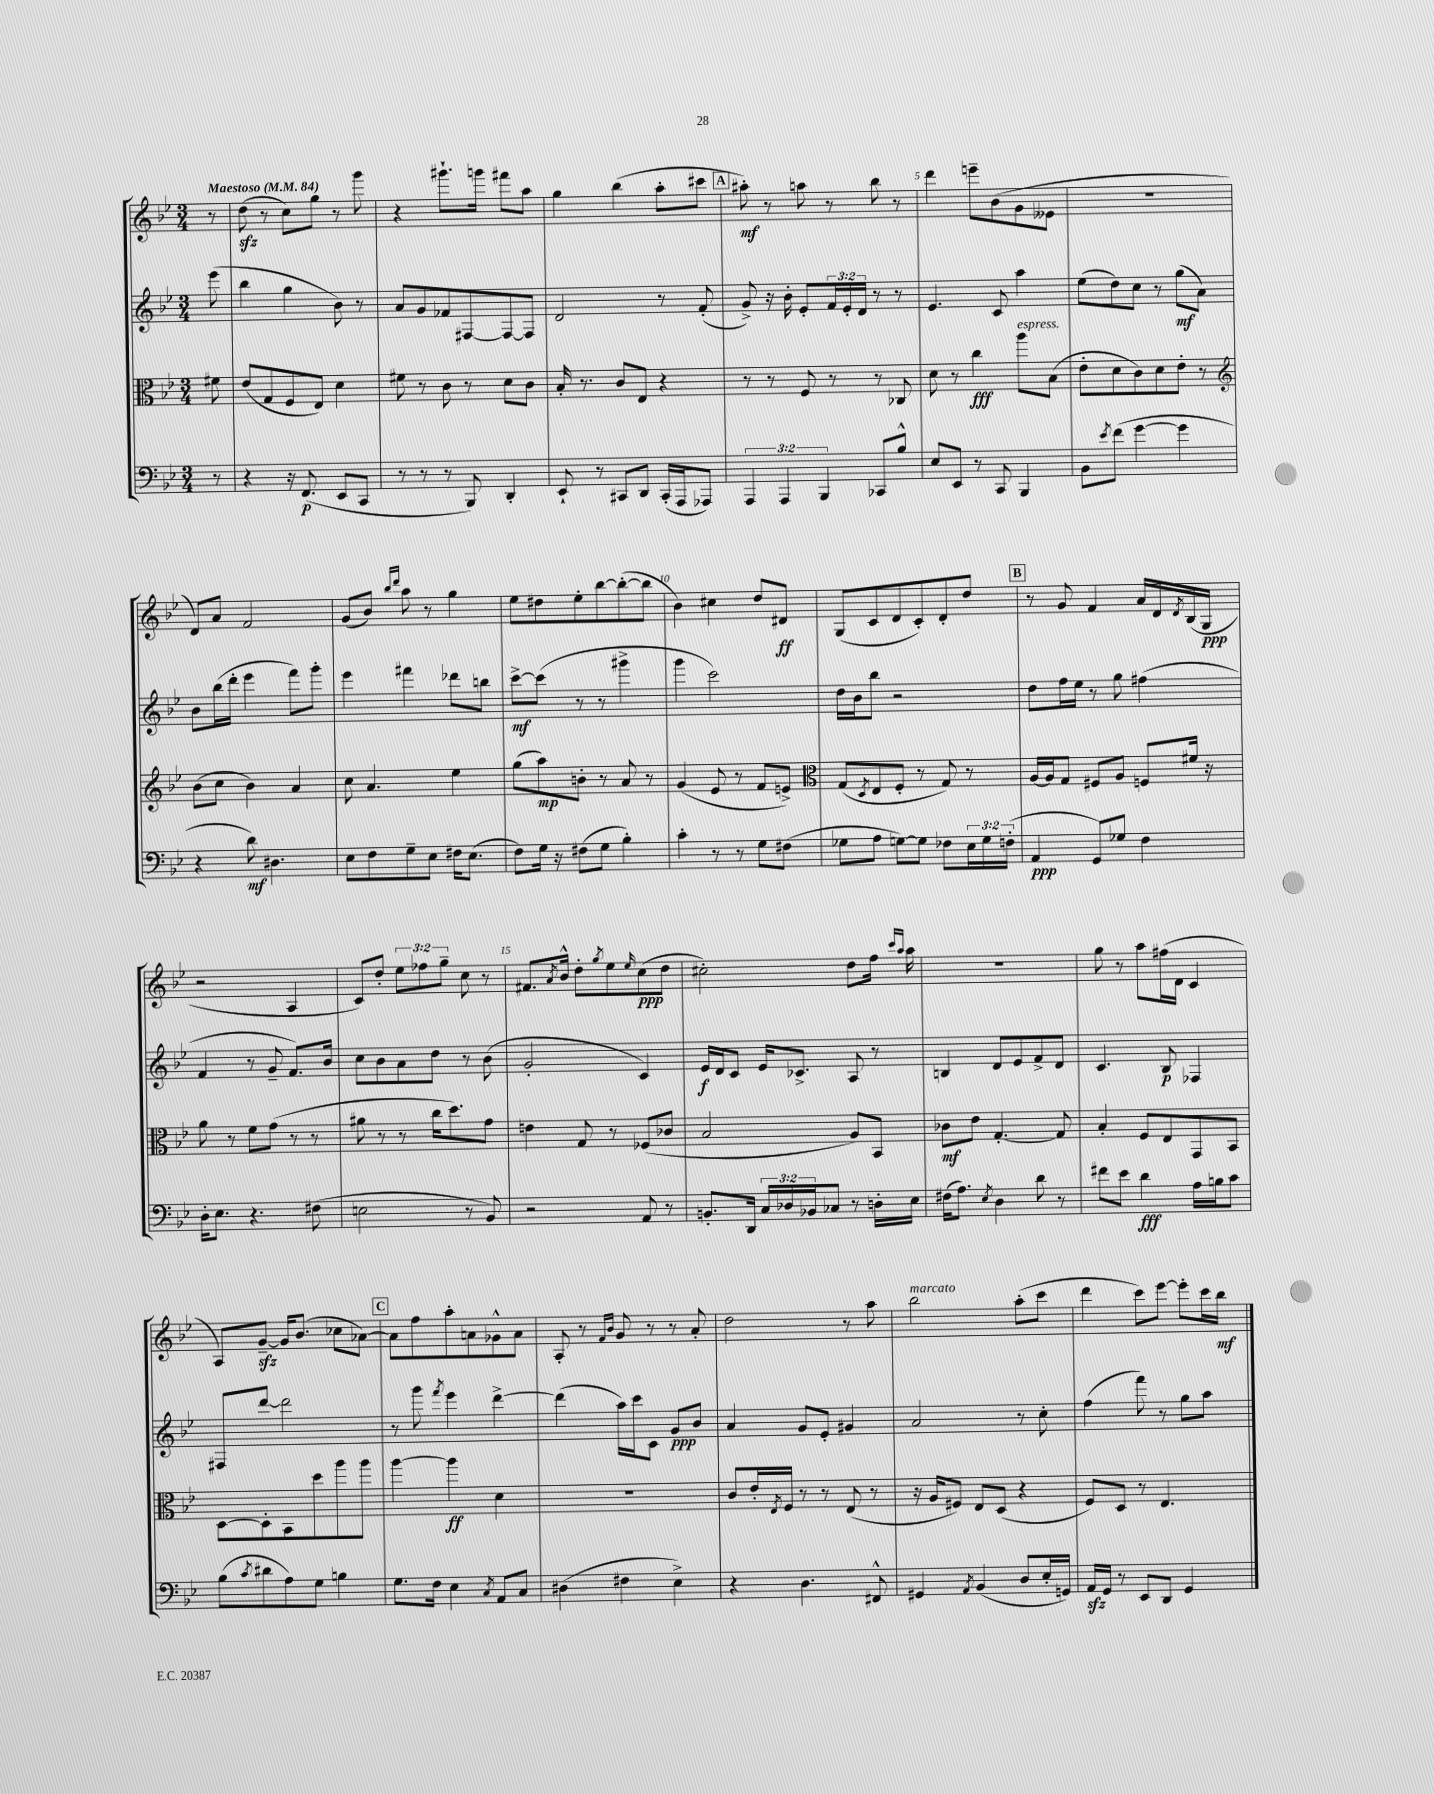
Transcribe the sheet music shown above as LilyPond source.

<<
\new StaffGroup <<
\new Staff = "s0" {
    \clef treble \key bes \major \numericTimeSignature \time 3/4 \override Staff.TupletNumber.text = #tuplet-number::calc-fraction-text \partial 8 \tempo "Maestoso" 4 = 84
    r8 |
    d''8\sfz( r8 c''8) g''8 r8 g'''8 |
    r4 gis'''8.-! g'''16 fis'''8 a''8 |
    g''4 bes''4( a''8-. cis'''8 |
    \mark \markup { \box "A" } ais''8-.\mf) r8 a''8 r8 bes''8 r8 |
    d'''4 e'''8-- bes'8( g'8 eeses'8 |
    R2. |
    d'8) a'8 f'2 |
    g'8( bes'8) \grace { bes''16 d'''16 } a''8 r8 g''4 |
    ees''8 dis''8 ees''8-. bes''8~ bes''8~-.( bes''8 |
    bes'4) cis''4 d''8 dis'8\ff |
    g8( c'8 d'8 c'8-.) d'8-. d''8 |
    \mark \markup { \box "B" } r8 g'8 f'4 a'16 d'16 \acciaccatura { d'8 } bes16( g16\ppp |
    r2 a4 |
    c'8) d''8-. \tuplet 3/2 { ees''8 fes''8 g''8-- } c''8 r8 |
    fis'8. \acciaccatura { a'8 } bes'16-^ d''8-. \acciaccatura { g''8 } ees''8 \grace { ees''16 } c''8\ppp( d''8 |
    cis''2-.) d''8 f''16 \grace { c'''16 a''16 } a''16 |
    R2. |
    g''8 r8 a''8 fis''16( d'16 c'4 |
    a8) g'8~--\sfz g'16 bes'8.( ces''8 aes'8~) |
    \mark \markup { \box "C" } aes'8 f''8 a''8-. a'8 ges'8-^ a'8 |
    a8-. r8 \grace { f'16 bes'16 } g'8 r8 r8 a'8-. |
    d''2 r8 a''8 |
    bes''2^\markup { \italic "marcato" } a''8-.( c'''8 |
    d'''4 c'''8) ees'''8~ ees'''8-. c'''16 bes''16\mf \bar "|." |
}
\new Staff = "s1" {
    \clef treble \key bes \major \numericTimeSignature \time 3/4 \override Staff.TupletNumber.text = #tuplet-number::calc-fraction-text \partial 8
    ees'''8( |
    bes''4 g''4 bes'8) r8 |
    a'8 g'8 fes'8 fis8~ fis8~ fis8 |
    d'2 r8 f'8-.( |
    \mark \markup { \box "A" } g'8->) r16 bes'16-. ees'8-. \tuplet 3/2 { f'16 ees'16-. d'16 } r8 r8 |
    ees'4. c'8 a''4 |
    ees''8( d''8) c''8 r8 g''8\mf( a'8) |
    bes'8 bes''16( d'''16-. ees'''4 f'''8) g'''8-. |
    ees'''4 fis'''4 des'''8 b''8 |
    c'''8~->\mf c'''8( r8 r8 gis'''4-> |
    g'''4 c'''2) |
    d''16 bes'16 bes''8 r2 |
    \mark \markup { \box "B" } d''8 f''16 ees''16 r8 g''8 fis''4( |
    f'4 r8 g'8-- f'8.) bes'16 |
    c''8 bes'8 a'8 d''8 r8 bes'8( |
    g'2-. c'4) |
    ees'16\f d'16 c'8 ees'16 ces'8.-> a8 r8 |
    b4 d'8 ees'8 f'8-> d'8 |
    c'4. bes8\p fes4 |
    fis8 d'''8~ d'''2 |
    \mark \markup { \box "C" } r8 g'''8 \acciaccatura { f'''8 } ees'''4 d'''4~-> |
    d'''4( a''16) c'''16 c'8 g'8\ppp bes'8 |
    a'4 g'8 ees'8-. gis'4 |
    a'2 r8 c''8-. |
    f''4( f'''8) r8 g''8 a''8 \bar "|." |
}
\new Staff = "s2" {
    \clef alto \key bes \major \numericTimeSignature \time 3/4 \partial 8
    fis'8 |
    ees'8( g8 f8 ees8) d'4 |
    fis'8 r8 c'8 r8 d'8 c'8 |
    bes16-. r8. c'8 ees8 r4 |
    \mark \markup { \box "A" } r8 r8 f8 r8 r8 ces8 |
    d'8 r8 c''4\fff a''8^\markup { \italic "espress." } bes8( |
    ees'8-. d'8 c'8) d'8 ees'8-. r8 |
    \clef treble bes'8( c''8 bes'4) a'4 |
    c''8 a'4. ees''4 |
    g''8( a''8\mp) b'8-. r8 a'8 r8 |
    g'4( ees'8 r8 f'8 e'8->) |
    \clef alto g8( \acciaccatura { d8 } ees8 f8-. r8 g8) r8 |
    \mark \markup { \box "B" } a16~ a16 g8 fis8 a8 f8 fis'16 r16 |
    a'8 r8 f'8 g'8( r8 r8 |
    ais'8 r8 r8 c''16 d''8.) g'8 |
    e'4 g8 r8 fes8( ces'8 |
    bes2 a8) bes,8 |
    ces'8\mf ees'8 g4.~-. g8 |
    bes4-. f8 ees8 g,8 bes,8 |
    d8~ d8-. bes,8 d''8 a''8 a''8 |
    \mark \markup { \box "C" } a''4~ a''4\ff d'4 |
    R2. |
    c'8 ees'16-. \acciaccatura { ees8 } f16 r8 r8 ees8( r8 |
    r16 a16 fis8) ees8 d8( r4 |
    f8) d8 r8 ees4. \bar "|." |
}
\new Staff = "s3" {
    \clef bass \key bes \major \numericTimeSignature \time 3/4 \override Staff.TupletNumber.text = #tuplet-number::calc-fraction-text \partial 8
    r8 |
    r4 r16 f,8.\p( ees,8 c,8 |
    r8 r8 r8 bes,,8) d,4-. |
    ees,8-! r8 cis,8 d,8 cis,16-.( a,,16 aes,,8) |
    \mark \markup { \box "A" } \tuplet 3/2 { a,,4 a,,4 bes,,4 } ces,8 bes8-^ |
    ees8 ees,8 r8 c,8 bes,,4 |
    bes,8 \acciaccatura { ees'8 } f'8( g'4~ g'4 |
    r4 d'8\mf) dis4. |
    ees8 f8 g8-- ees8 fis16 ees8.( |
    f8) g16 r16 fis8( g8 bes4-.) |
    c'4-. r8 r8 g8 fis8( |
    ges8 a8 g8~) g8 fes8 \tuplet 3/2 { ees16 g16 f16-.( } |
    \mark \markup { \box "B" } a,4\ppp g,8) ges8 f4 |
    d16-. ees8. r4. fis8( |
    e2 r8 bes,8) |
    r2 a,8 r8 |
    b,8.-. d,16 \tuplet 3/2 { c16 des16 bes,16 } ces8 r8 d16-. ees16 |
    fis16( a8.) \acciaccatura { ees8 } d4 d'8 r8 |
    fis'8 ees'8 d'4\fff a16 b16 c'8 |
    bes8( \acciaccatura { c'8 } dis'8 a8) g8 b4 |
    \mark \markup { \box "C" } g8. f16 ees4 \acciaccatura { c8 } a,8 c8 |
    dis4( fis4 ees4->) |
    r4 d4. fis,8-^ |
    gis,4 \acciaccatura { a,8 } bes,4( d8 ees16-. g,16) |
    a,16\sfz g,16 r8 ees,8 d,8 g,4 \bar "|." |
}
>>
>>
\layout { \context { \Score \override BarNumber.break-visibility = ##(#f #t #t) barNumberVisibility = #(every-nth-bar-number-visible 5) } }
